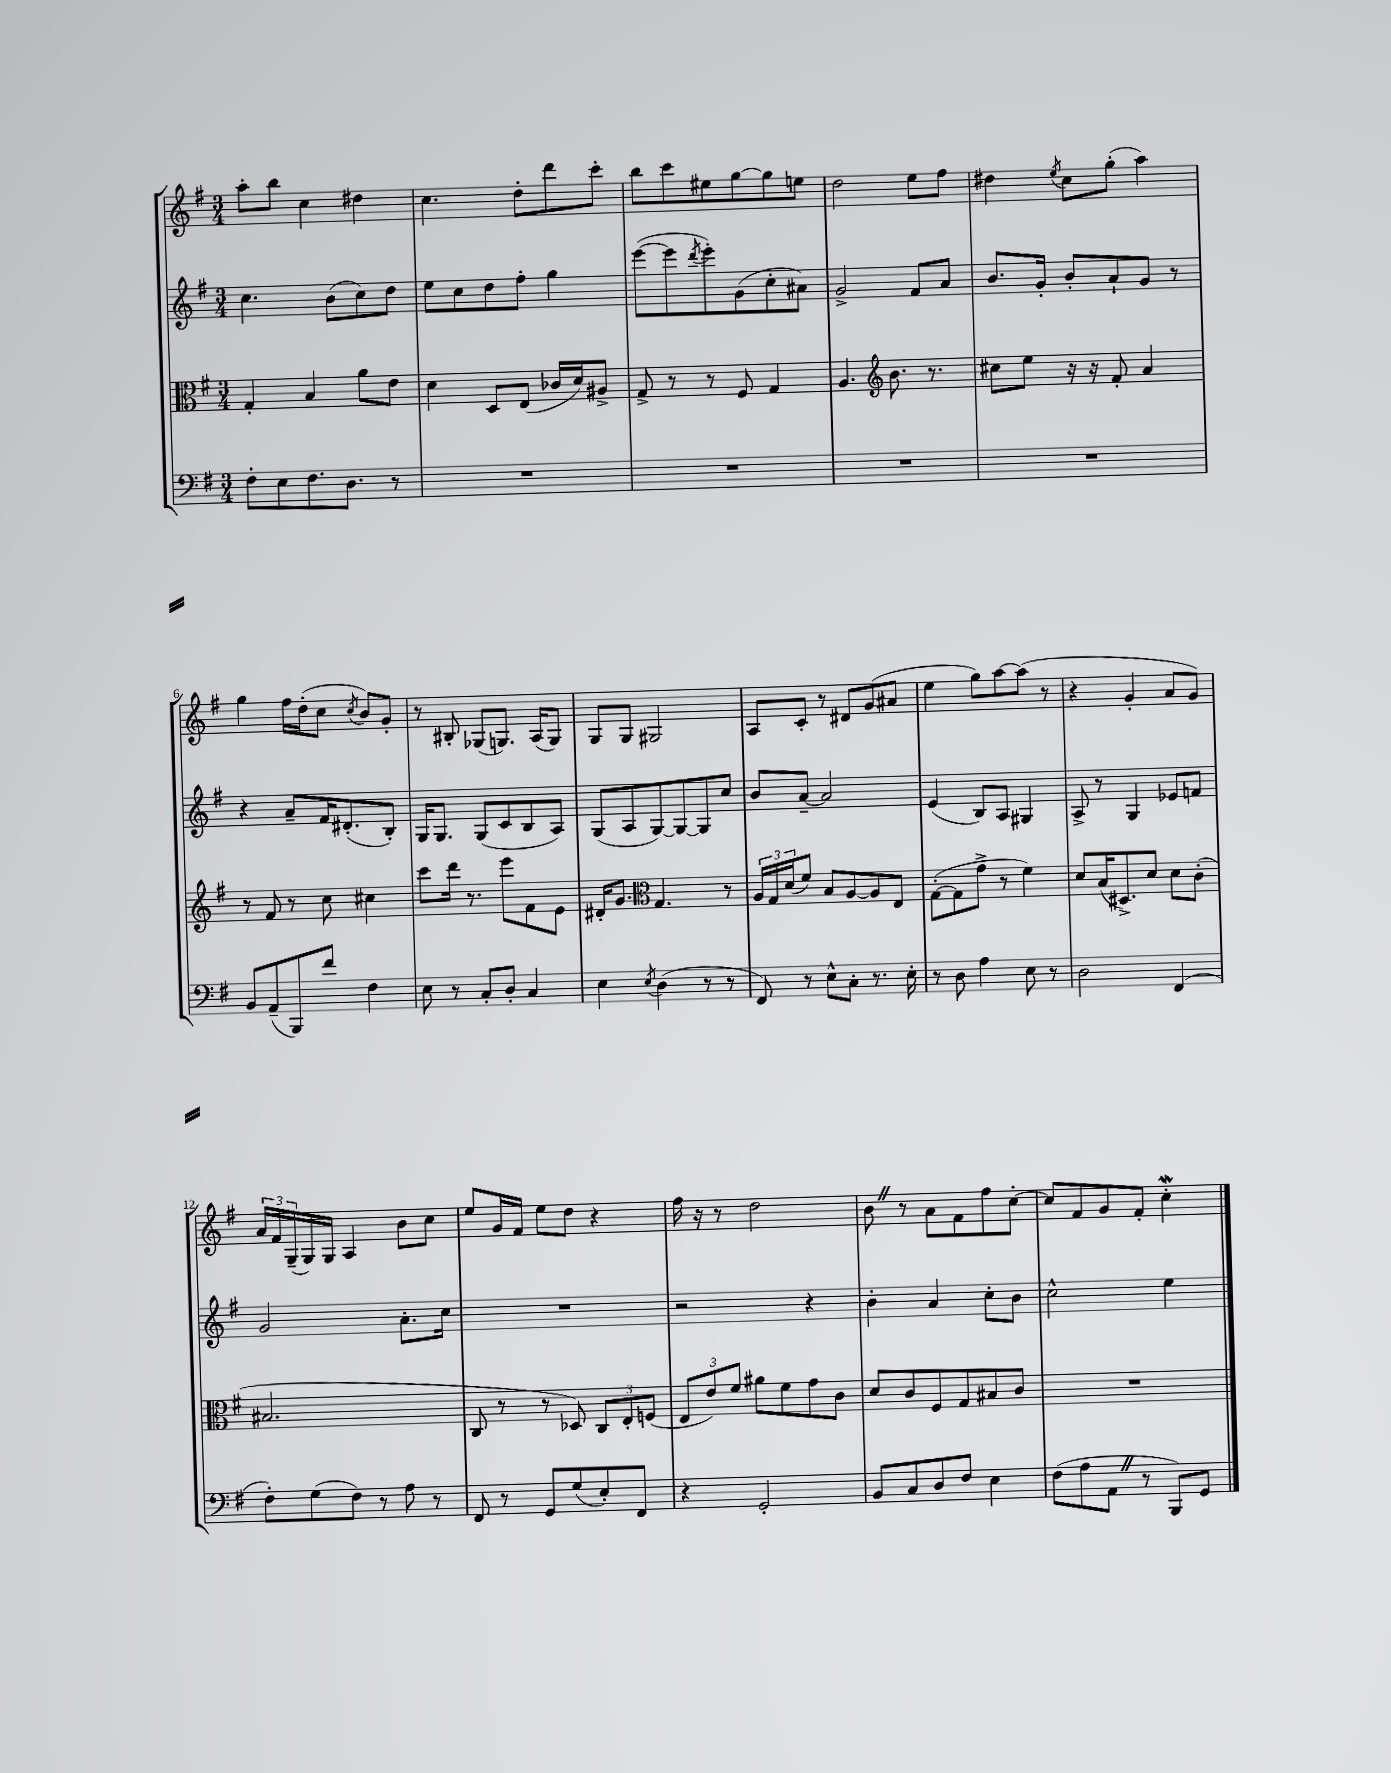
<<
\new StaffGroup <<
\new Staff = "s0" {
    \clef treble \key g \major \numericTimeSignature \time 3/4
    a''8-. b''8 c''4 dis''4 |
    c''4. d''8-. d'''8 c'''8-. |
    b''8 c'''8 eis''8 g''8~ g''8 e''8 |
    d''2 e''8 fis''8 |
    dis''4 \acciaccatura { e''8 } c''8 g''8-.( a''4) |
    g''4 fis''16 d''16-.( c''8 \acciaccatura { c''8 } b'8) g'8-. |
    r8 bis8-. ges8( g8.) a16( g8) |
    g8 g8 gis2 |
    a8 c'8-. r8 dis'8 g'8( ais'8 |
    e''4 g''8) a''8~ a''8( r8 |
    r4 g'4-. a'8 g'8) |
    \tuplet 3/2 { a'16 fis'16 g16--( } g16) g16 a4 b'8 c''8 |
    e''8 g'16 fis'16 e''8 d''8 r4 |
    fis''16 r16 r8 d''2 |
    b'8 \once \override BreathingSign.text = \markup { \musicglyph "scripts.caesura.straight" } \breathe r8 a'8 fis'8 fis''8 c''8~-. |
    c''8 fis'8 g'8 fis'8-. c''4-.\mordent \bar "|." |
}
\new Staff = "s1" {
    \clef treble \key g \major \numericTimeSignature \time 3/4
    c''4. b'8( c''8) d''8 |
    e''8 c''8 d''8 fis''8-. g''4 |
    e'''8~( e'''8 \acciaccatura { d'''8 } e'''8-.) g'8( c''8-. ais'8) |
    g'2-> fis'8 a'8 |
    b'8. g'16-. b'8-. a'8-! g'8 r8 |
    r4 a'8-- fis'16 dis'8.-.( b8-.) |
    g16 g8. g8( c'8 b8 a8) |
    g8( a8 g8~) g8~ g8 c''8 |
    b'8 a'8~-- a'2 |
    e'4( b8) a8 gis4 |
    a8-> r8 g4 ees'8 f'8 |
    g'2 a'8.-. c''16 |
    R2. |
    r2 r4 |
    b'4-. a'4 c''8-. b'8 |
    c''2-^ e''4 \bar "|." |
}
\new Staff = "s2" {
    \clef alto \key g \major \numericTimeSignature \time 3/4
    g4-. b4 a'8 e'8 |
    d'4 d8 e8( ces'16 d'16) ais8-> |
    g8-> r8 r8 fis8 g4 |
    a4. \clef treble b'8. r8. |
    cis''8 e''8 r16 r16 fis'8-. a'4 |
    r8 fis'8 r8 c''8 cis''4 |
    c'''8 d'''16 r8. e'''8 fis'8 e'8 |
    dis'16-. g'8. \clef alto g4. r8 |
    \tuplet 3/2 { a16 g16 d'16( } fis'8) b8 a8~ a8 e8 |
    g8~-.( g8 g'8-> r8 fis'4) |
    d'8 b16( dis8.->) d'8 d'8 c'8-.( |
    bis2. |
    c8 r8 r8 des8) \tuplet 3/2 { c8 e8-. f8( } |
    \tuplet 3/2 { e8 e'8) fis'8 } ais'8 fis'8 g'8 c'8 |
    d'8 c'8 fis8 g8 bis8 c'8 |
    R2. \bar "|." |
}
\new Staff = "s3" {
    \clef bass \key g \major \numericTimeSignature \time 3/4
    fis8-. e8 fis8. d8. r8 |
    R2. |
    R2. |
    R2. |
    R2. |
    b,8 a,8--( b,,8) fis'8 fis4 |
    e8 r8 c8-. d8-. c4 |
    e4 \acciaccatura { e8 } d4( r8 r8 |
    fis,8) r8 e8-^ c8-. r8. e16-. |
    r8 d8 a4 e8 r8 |
    d2 fis,4( |
    fis8-.) g8( fis8) r8 a8 r8 |
    fis,8 r8 g,8 g8( e8-.) fis,8 |
    r4 g,2-. |
    b,8 c8 d8 fis8 e4 |
    fis8( a8 a,8 \once \override BreathingSign.text = \markup { \musicglyph "scripts.caesura.straight" } \breathe r8 b,,8) g,8 \bar "|." |
}
>>
>>
